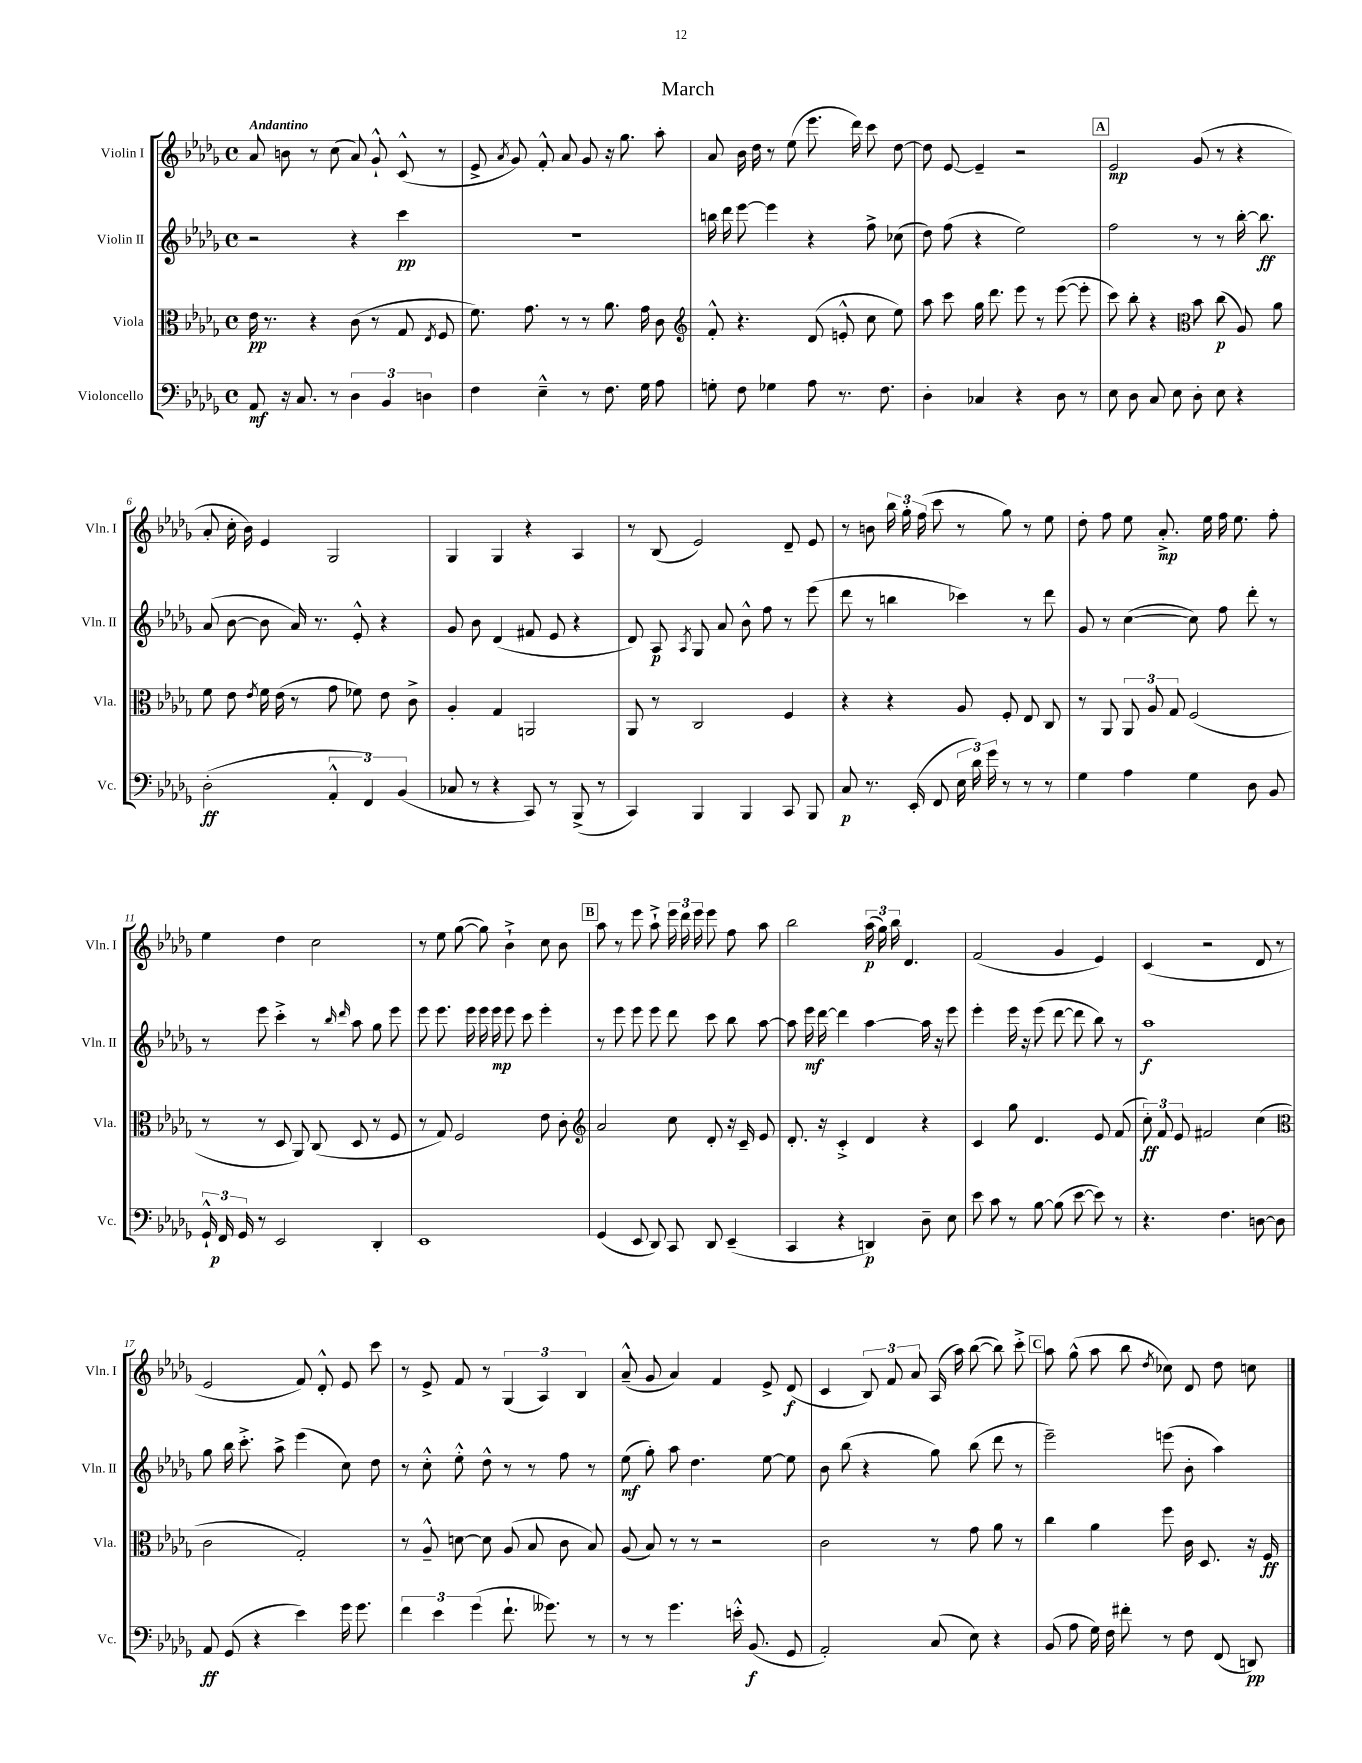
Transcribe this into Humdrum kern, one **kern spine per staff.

**kern	**dynam	**kern	**dynam	**kern	**dynam	**kern	**dynam
*part4	*part4	*part3	*part3	*part2	*part2	*part1	*part1
*staff4	*staff4	*staff3	*staff3	*staff2	*staff2	*staff1	*staff1
*I"Violoncello	*	*I"Viola	*	*I"Violin II	*	*I"Violin I	*
*I'Vc.	*	*I'Vla.	*	*I'Vln. II	*	*I'Vln. I	*
*clefF4	*	*clefC3	*	*clefG2	*	*clefG2	*
*k[b-e-a-d-g-]	*	*k[b-e-a-d-g-]	*	*k[b-e-a-d-g-]	*	*k[b-e-a-d-g-]	*
*M4/4	*	*M4/4	*	*M4/4	*	*M4/4	*
*met(c)	*	*met(c)	*	*met(c)	*	*met(c)	*
=1	=1	=1	=1	=1	=1	=1	=1
!	!	!	!	!	!	!LO:TX:a:B:t=Andantino	!
8AA-/	mf	16e-\	pp	2r	.	8a-/	.
.	.	8.r	.	.	.	.	.
16r	.	.	.	.	.	8bn\	.
8.C/	.	.	.	.	.	.	.
.	.	4r	.	.	.	8r	.
8r	.	.	.	.	.	(8cc\	.
6D-\	.	(8c\	.	4r	.	8a-/)	.
.	.	8r	.	.	.	8g-`^^/	.
6BB-/	.	.	.	.	.	.	.
.	.	8G-/	.	4ccc\	pp	(8c^^/	.
6Dn\	.	.	.	.	.	.	.
.	.	8qE-/	.	.	.	.	.
.	.	8F/	.	.	.	8r	.
=2	=2	=2	=2	=2	=2	=2	=2
4F\	.	8.f\)	.	1r	.	8e-^/	.
.	.	.	.	.	.	8qa-/	.
.	.	.	.	.	.	8g-/)	.
.	.	8.g-\	.	.	.	.	.
4E-~^^\	.	.	.	.	.	8f'^^/	.
.	.	8r	.	.	.	8a-/	.
8r	.	8r	.	.	.	8g-/	.
8.F\	.	8.a-\	.	.	.	16r	.
.	.	.	.	.	.	8.gg-\	.
16G-\	.	16g-\	.	.	.	.	.
8A-\	.	8c\	.	.	.	8aa-'\	.
=3	=3	=3	=3	=3	=3	=3	=3
*	*	*clefG2	*	*	*	*	*
8Gn'\	.	8f'^^/	.	16bbn\	.	8a-/	.
.	.	.	.	16ddd-\	.	.	.
8F\	.	4.r	.	[8eee-\	.	16b-\	.
.	.	.	.	.	.	16dd-\	.
4G-X\	.	.	.	4eee-\]	.	8r	.
.	.	.	.	.	.	(8ee-\	.
8A-\	.	(8d-/	.	4r	.	8.eee-\	.
8.r	.	8en'^^/	.	.	.	.	.
.	.	.	.	.	.	16ddd-\)	.
.	.	8cc\	.	8ff^\	.	8ccc\	.
8.F\	.	.	.	.	.	.	.
.	.	8ee-\)	.	(8cc-X\	.	[8dd-\	.
=4	=4	=4	=4	=4	=4	=4	=4
4D-'\	.	8aa-\	.	8dd-\)	.	8dd-\]	.
.	.	8ccc\	.	(8ff\	.	[8e-/	.
4C-X/	.	16gg-\	.	4r	.	4e-~/]	.
.	.	8.ddd-\	.	.	.	.	.
4r	.	8eee-\	.	2ee-\)	.	2r	.
.	.	8r	.	.	.	.	.
8D-\	.	([8eee-\	.	.	.	.	.
8r	.	8eee-'\]	.	.	.	.	.
!!LO:REH:place=s1:t=A
=5	=5	=5	=5	=5	=5	=5	=5
8E-\	.	8ccc\)	.	2ff\	.	2e-/	mp
8D-\	.	8bb-'\	.	.	.	.	.
8C/	.	4r	.	.	.	.	.
8E-\	.	.	.	.	.	.	.
*	*	*clefC3	*	*	*	*	*
8D-'\	.	8b-\	.	8r	.	(8g-/	.
8E-\	.	(8cc\	p	8r	.	8r	.
4r	.	8A-/)	.	[16bb-'\	.	4r	.
.	.	.	.	8.bb-\]	ff	.	.
.	.	8a-\	.	.	.	.	.
!!LO:LB:g=z
=6	=6	=6	=6	=6	=6	=6	=6
(2D-'\	ff	8f\	.	(8a-/	.	8a-'/	.
.	.	8e-\	.	[8b-\	.	16cc'\	.
.	.	.	.	.	.	16b-\)	.
.	.	8qe-/	.	.	.	.	.
.	.	16f\	.	8b-\]	.	4e-/	.
.	.	(16e-\	.	.	.	.	.
.	.	8r	.	16a-/)	.	.	.
.	.	.	.	8.r	.	.	.
6AA-'^^/	.	8g-\	.	.	.	2G-/	.
.	.	8f-X\)	.	8e-'^^/	.	.	.
6FF/)	.	.	.	.	.	.	.
.	.	8e-\	.	4r	.	.	.
(6BB-/	.	.	.	.	.	.	.
.	.	8c^\	.	.	.	.	.
=7	=7	=7	=7	=7	=7	=7	=7
8C-X/	.	4A-'/	.	8g-/	.	4G-/	.
8r	.	.	.	8b-\	.	.	.
4r	.	4G-/	.	(4d-/	.	4G-/	.
8CC/)	.	2AAn/	.	8f#X/	.	4r	.
8r	.	.	.	8e-/	.	.	.
(8BBB-^/	.	.	.	4r	.	4A-/	.
8r	.	.	.	.	.	.	.
=8	=8	=8	=8	=8	=8	=8	=8
4CC/)	.	8AA-/	.	8d-/)	.	8r	.
.	.	8r	.	8A-/	p	(8B-/	.
.	.	.	.	8qA-/	.	.	.
4BBB-/	.	2C/	.	8G-/	.	2e-/)	.
.	.	.	.	8a-/	.	.	.
4BBB-/	.	.	.	8b-^^\	.	.	.
.	.	.	.	8ff\	.	.	.
8CC/	.	4F/	.	8r	.	8d-~/	.
8BBB-/	.	.	.	(8eee-\	.	8e-/	.
=9	=9	=9	=9	=9	=9	=9	=9
8C/	p	4r	.	8ddd-\	.	8r	.
8.r	.	.	.	8r	.	8bn\	.
.	.	4r	.	4bbn\	.	24bb-\	.
.	.	.	.	.	.	24gg-'\	.
(16EE-'/	.	.	.	.	.	.	.
.	.	.	.	.	.	(24ff\	.
8FF/	.	.	.	.	.	8ccc\	.
24E-\	.	8A-/	.	4ccc-X\)	.	8r	.
24d-\)	.	.	.	.	.	.	.
24g-\	.	.	.	.	.	.	.
8r	.	8F'/	.	.	.	8gg-\)	.
8r	.	8E-/	.	8r	.	8r	.
8r	.	8C/	.	8ddd-\	.	8ee-\	.
=10	=10	=10	=10	=10	=10	=10	=10
4G-\	.	8r	.	8g-/	.	8dd-'\	.
.	.	8AA-/	.	8r	.	8ff\	.
4A-\	.	12AA-/	.	([4cc\	.	8ee-\	.
.	.	12A-/	.	.	.	.	.
.	.	.	.	.	.	8.a-'^/	mp
.	.	12G-/	.	.	.	.	.
4G-\	.	(2F/	.	8cc\])	.	.	.
.	.	.	.	.	.	16ee-\	.
.	.	.	.	8ff\	.	16ff\	.
.	.	.	.	.	.	8.ee-\	.
8D-\	.	.	.	8ddd-'\	.	.	.
8BB-/	.	.	.	8r	.	8ff'\	.
!!LO:LB:g=z
=11	=11	=11	=11	=11	=11	=11	=11
24GG-`^^/	.	8r	.	8r	.	4ee-\	.
24FF/	p	.	.	.	.	.	.
24GG-/	.	.	.	.	.	.	.
8r	.	8r	.	8eee-\	.	.	.
2EE-/	.	8D-/	.	4ccc'^\	.	4dd-\	.
.	.	8AA-/)	.	.	.	.	.
.	.	(8C/	.	8r	.	2cc\	.
.	.	.	.	16qqbb-/	.	.	.
.	.	.	.	16qqddd-/	.	.	.
.	.	8D-/	.	8aa-\	.	.	.
4DD-'/	.	8r	.	8gg-\	.	.	.
.	.	8F/	.	8eee-\	.	.	.
=12	=12	=12	=12	=12	=12	=12	=12
1EE-	.	8r	.	8eee-\	.	8r	.
.	.	8G-/)	.	8.eee-\	.	8ee-\	.
.	.	2F/	.	.	.	([8gg-\	.
.	.	.	.	16eee-\	.	.	.
.	.	.	.	16eee-\	.	8gg-\])	.
.	.	.	.	16eee-\	mp	.	.
.	.	.	.	8eee-\	.	4b-`^\	.
.	.	.	.	8ccc\	.	.	.
.	.	8e-\	.	4eee-'\	.	8cc\	.
.	.	8c'\	.	.	.	8b-\	.
!!LO:REH:place=s1:t=B
=13	=13	=13	=13	=13	=13	=13	=13
*	*	*clefG2	*	*	*	*	*
(4GG-/	.	2a-/	.	8r	.	8aa-\	.
.	.	.	.	8eee-\	.	8r	.
8EE-/	.	.	.	8eee-\	.	8eee-\	.
8DD-/)	.	.	.	8eee-\	.	8aa-`^\	.
8CC/	.	8cc\	.	8ddd-\	.	24eee-\	.
.	.	.	.	.	.	24ddd-\	.
.	.	.	.	.	.	24eee-\	.
8DD-/	.	8d-'/	.	8ccc\	.	8eee-\	.
(4EE-~/	.	16r	.	8bb-\	.	8ff\	.
.	.	16c~/	.	.	.	.	.
.	.	8e-/	.	[8aa-\	.	8aa-\	.
=14	=14	=14	=14	=14	=14	=14	=14
4CC/	.	8.d-'/	.	8aa-\]	.	2bb-\	.
.	.	.	.	16eee-\	mf	.	.
.	.	16r	.	[16ddd-\	.	.	.
4r	.	4c'^/	.	4ddd-\]	.	.	.
4DDn/)	p	4d-/	.	[4aa-\	.	(24aa-\	p
.	.	.	.	.	.	24gg-\)	.
.	.	.	.	.	.	24bb-\	.
.	.	.	.	.	.	4.d-/	.
8D-~\	.	4r	.	16aa-\]	.	.	.
.	.	.	.	16r	.	.	.
8E-\	.	.	.	8eee-\	.	.	.
=15	=15	=15	=15	=15	=15	=15	=15
8e-\	.	4c/	.	4eee-'\	.	(2f/	.
8c\	.	.	.	.	.	.	.
8r	.	8gg-\	.	16eee-\	.	.	.
.	.	.	.	16r	.	.	.
[8B-\	.	4.d-/	.	(8eee-\	.	.	.
(8B-\]	.	.	.	[8ddd-\	.	4g-/	.
[8e-\	.	.	.	8ddd-\]	.	.	.
8e-\])	.	8e-/	.	8bb-\)	.	4e-/)	.
8r	.	(8f/	.	8r	.	.	.
=16	=16	=16	=16	=16	=16	=16	=16
4.r	.	12cc'\)	ff	1aa-	f	(4c/	.
.	.	12f/	.	.	.	.	.
.	.	12e-/	.	.	.	.	.
.	.	2f#X/	.	.	.	2r	.
4.F\	.	.	.	.	.	.	.
[8Dn\	.	(4cc\	.	.	.	8d-/	.
8D\]	.	.	.	.	.	8r	.
!!LO:LB:g=z
=17	=17	=17	=17	=17	=17	=17	=17
*	*	*clefC3	*	*	*	*	*
8AA-/	ff	2c\	.	8gg-\	.	2e-/	.
(8GG-/	.	.	.	16bb-\	.	.	.
.	.	.	.	8.ccc'^\	.	.	.
4r	.	.	.	.	.	.	.
.	.	.	.	8aa-^\	.	.	.
4e-\)	.	2G-'/)	.	(4eee-\	.	8f/)	.
.	.	.	.	.	.	8d-'^^/	.
16g-\	.	.	.	8cc\)	.	8e-/	.
8.g-\	.	.	.	.	.	.	.
.	.	.	.	8dd-\	.	8ccc\	.
=18	=18	=18	=18	=18	=18	=18	=18
6f\	.	8r	.	8r	.	8r	.
.	.	8A-~^^/	.	8cc'^^\	.	8e-^/	.
6e-\	.	.	.	.	.	.	.
.	.	[8dn\	.	8ee-'^^\	.	8f/	.
(6g-\	.	.	.	.	.	.	.
.	.	8d\]	.	8dd-^^\	.	8r	.
8.f`\	.	(8A-/	.	8r	.	(6G-/	.
.	.	8B-/	.	8r	.	.	.
.	.	.	.	.	.	6A-/)	.
8.g--X\)	.	.	.	.	.	.	.
.	.	8c\	.	8ff\	.	.	.
.	.	.	.	.	.	6B-/	.
8r	.	8B-/)	.	8r	.	.	.
=19	=19	=19	=19	=19	=19	=19	=19
8r	.	(8A-/	.	(8ee-\	mf	(8a-~^^/	.
8r	.	8B-/)	.	8gg-'\)	.	8g-/	.
4.g-\	.	8r	.	8aa-\	.	4a-/)	.
.	.	8r	.	4.dd-\	.	.	.
.	.	2r	.	.	.	4f/	.
16en'^^\	.	.	.	.	.	.	.
(8.BB-/	f	.	.	.	.	.	.
.	.	.	.	[8ee-\	.	8e-^/	.
8GG-/	.	.	.	8ee-\]	.	(8d-/	f
=20	=20	=20	=20	=20	=20	=20	=20
2AA-'/)	.	2c\	.	8b-\	.	4c/	.
.	.	.	.	(8bb-\	.	.	.
.	.	.	.	4r	.	12B-/)	.
.	.	.	.	.	.	12f/	.
.	.	.	.	.	.	12a-/	.
(8C/	.	8r	.	8gg-\)	.	(16A-/	.
.	.	.	.	.	.	16aa-\)	.
8E-\)	.	8g-\	.	(8bb-\	.	([8bb-\	.
4r	.	8a-\	.	8ddd-\	.	8bb-\])	.
.	.	8r	.	8r	.	8ccc'^\	.
!!LO:REH:place=s1:t=C
=21	=21	=21	=21	=21	=21	=21	=21
(8BB-/	.	4cc\	.	2eee-~\)	.	8aa-\	.
8A-\	.	.	.	.	.	(8gg-^^\	.
16G-\)	.	4a-\	.	.	.	8aa-\	.
16F\	.	.	.	.	.	.	.
8f#X'\	.	.	.	.	.	8bb-\	.
.	.	.	.	.	.	8qdd-/	.
8r	.	8ff\	.	(8eeen\	.	8cc-X\)	.
8F\	.	16c\	.	8b-'\	.	8d-/	.
.	.	8.D-/	.	.	.	.	.
(8FF/	.	.	.	4aa-\)	.	8dd-\	.
8DDn/)	pp	16r	.	.	.	8ccn\	.
.	.	16F/	ff	.	.	.	.
==	==	==	==	==	==	==	==
*-	*-	*-	*-	*-	*-	*-	*-
